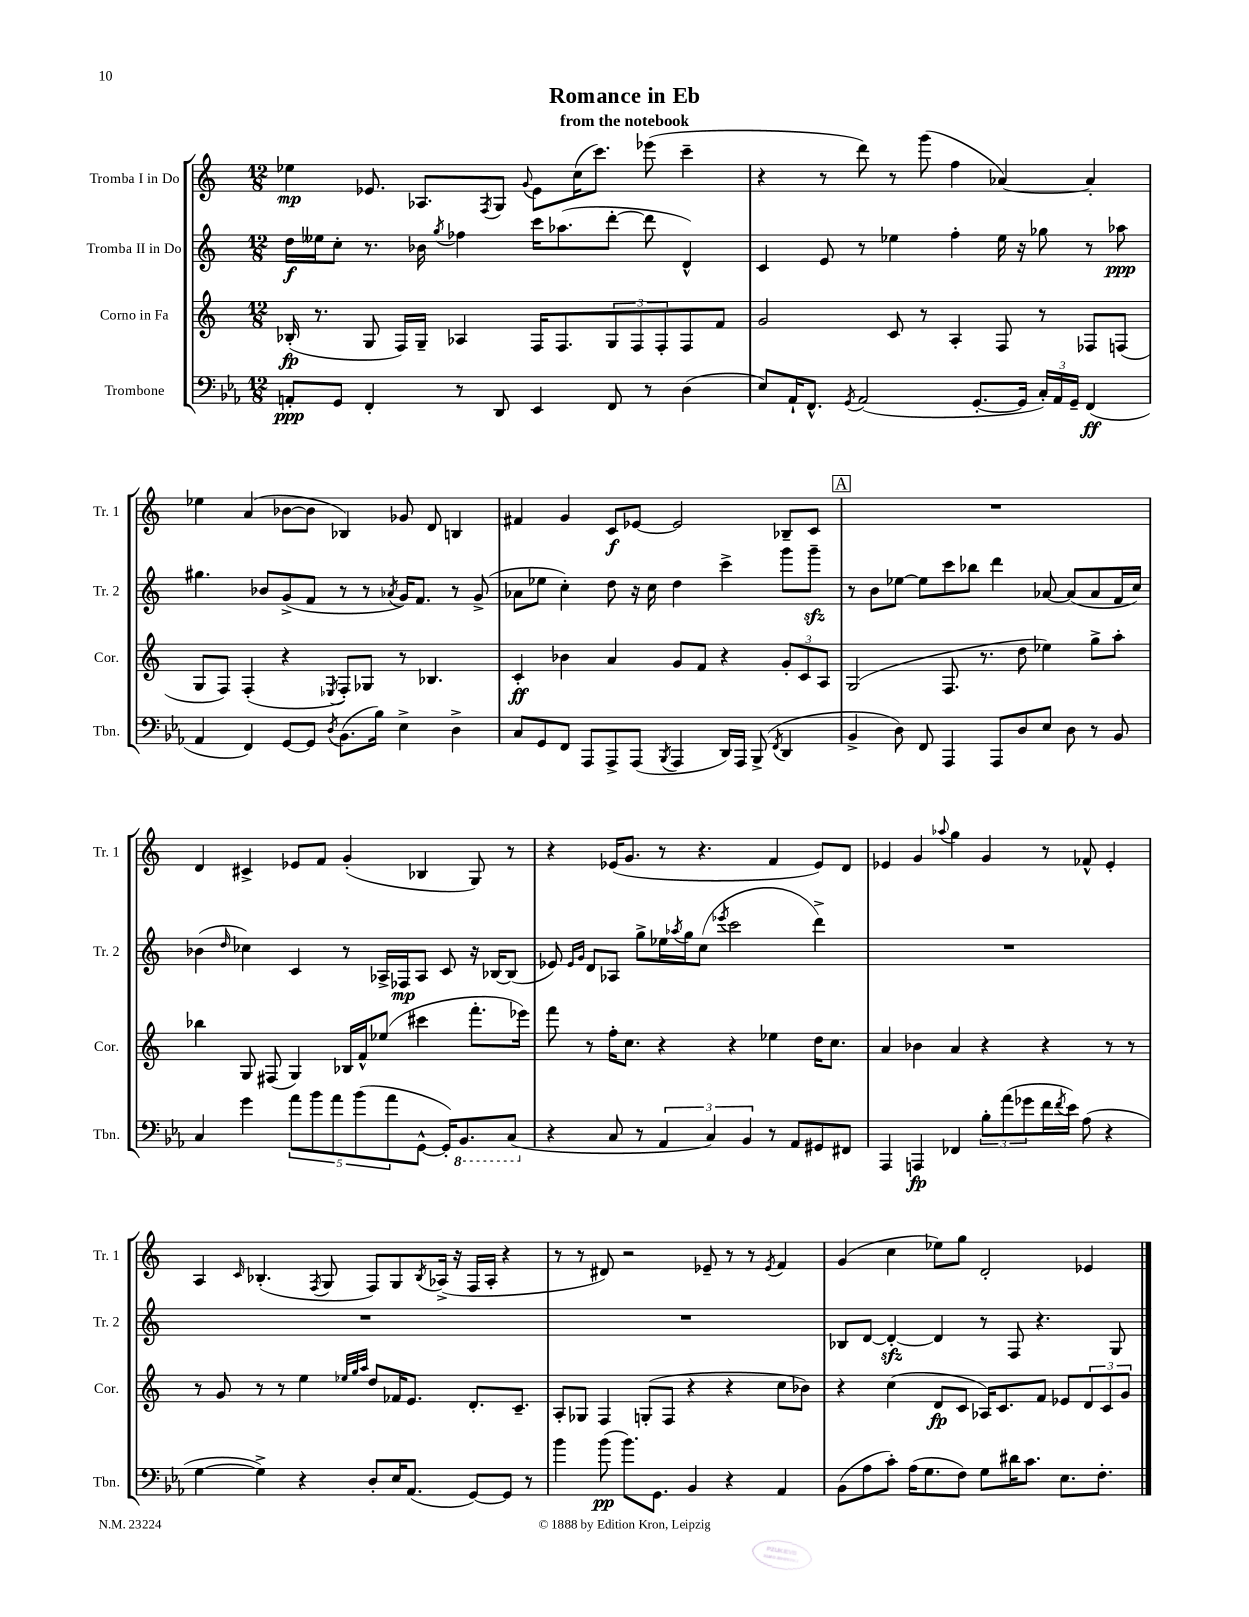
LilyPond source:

\header { title = "Romance in Eb" subtitle = "from the notebook" }
<<
\new StaffGroup <<
\new Staff = "s0" \with { instrumentName = "Tromba I in Do" shortInstrumentName = "Tr. 1" } {
    \clef treble \key c \major \numericTimeSignature \time 12/8
    ees''4\mp ees'8. aes8. \acciaccatura { f8 } g8 \appoggiatura { g'8 } ees'8 c''16( c'''8.) ees'''8( c'''4-- |
    r4 r8 d'''8) r8 g'''8( f''4 aes'4~) aes'4-. |
    ees''4 a'4( bes'8~ bes'8 bes4) ges'8 d'8 b4 |
    fis'4 g'4 c'8\f ees'8~ ees'2 bes8-- c'8 |
    \mark \markup { \box "A" } R1. |
    d'4 cis'4-> ees'8 f'8 g'4-.( bes4 g8) r8 |
    r4 ees'16( g'8. r8 r4. f'4 ees'8) d'8 |
    ees'4 g'4 \appoggiatura { aes''8 } g''4 g'4 r8 fes'8-^ ees'4-. |
    a4 \grace { c'16 } bes4.-.( \acciaccatura { f8 } g8 f8) g8 \acciaccatura { bes8 } aes16->( r16 f16 aes16-. r4 |
    r8 r8 dis'8) r2 ees'8-- r8 r8 \acciaccatura { ees'8 } f'4 |
    g'4( c''4 ees''8) g''8 d'2-. ees'4 \bar "|." |
}
\new Staff = "s1" \with { instrumentName = "Tromba II in Do" shortInstrumentName = "Tr. 2" } {
    \clef treble \key c \major \numericTimeSignature \time 12/8
    d''16\f eeses''16 c''8-. r8. bes'16 \acciaccatura { g''8 } fes''4 c'''16 aes''8.( d'''8~-. d'''8 d'4-^) |
    c'4 e'8 r8 ees''4 f''4-. ees''16 r16 ges''8 r8 aes''8\ppp |
    gis''4. bes'8 g'8->( f'8 r8 r8 \acciaccatura { aes'8 } g'16) f'8. r8 g'8->( |
    aes'8 ees''8 c''4-.) d''8 r16 c''16 d''4 c'''4-> g'''8 g'''8--\sfz |
    \mark \markup { \box "A" } r8 b'8 ees''8~ ees''8 c'''8 bes''8 d'''4 aes'8~ aes'8( aes'8 f'16 c''16) |
    bes'4( \grace { d''16 } ces''4) c'4 r8 aes16-> fes16\mp aes8 c'8 r16 bes16~ bes8( |
    ees'8) \grace { ees'16 g'16 } d'8 aes8 g''8-> ees''16 \acciaccatura { aes''8 } g''16 c''8( \acciaccatura { ees'''8 } c'''2 d'''4->) |
    R1. |
    R1. |
    R1. |
    bes8 d'8~ d'4~-.\sfz d'4 r8 f8 r4. g8 \bar "|." |
}
\new Staff = "s2" \with { instrumentName = "Corno in Fa" shortInstrumentName = "Cor." } {
    \clef treble \key c \major \numericTimeSignature \time 12/8
    bes16-.\fp( r8. g8 f16) g16-- aes4 f16 f8. \tuplet 3/2 { g8 f8 f8-. } f8 f'8 |
    g'2 c'8 r8 a4-. f8 r8 fes8 f8( |
    g8 f8) f4-.( r4 \acciaccatura { ees8 } f8-.) ges8 r8 bes4. |
    c'4-.\ff bes'4 a'4 g'8 f'8 r4 \tuplet 3/2 { g'8-. c'8 a8 } |
    \mark \markup { \box "A" } g2( f8. r8. d''8 ees''4) g''8-> a''8-. |
    bes''4 g8 fis8( g4) bes16 f'16-^ ees''8( cis'''4 f'''8.-. ees'''16) |
    f'''8 r8 f''16-. c''8. r4 r4 ees''4 d''16 c''8. |
    a'4 bes'4 a'4 r4 r4 r8 r8 |
    r8 g'8 r8 r8 e''4 \grace { ees''32 g''32 a''32 } d''8 fes'16 e'8. d'8.-. c'8.-- |
    a8-. ges8 f4 g8-.( f8 r4 r4 c''8 bes'8) |
    r4 c''4( d'8\fp c'8 aes16) c'8. f'8 ees'8 \tuplet 3/2 { d'8 c'8 g'8 } \bar "|." |
}
\new Staff = "s3" \with { instrumentName = "Trombone" shortInstrumentName = "Tbn." } {
    \clef bass \key ees \major \numericTimeSignature \time 12/8
    a,8-.\ppp g,8 f,4-. r8 d,8 ees,4 f,8 r8 d4( |
    ees8) aes,16-! f,8.-^ \acciaccatura { g,8 } aes,2( g,8.~-. g,16 \tuplet 3/2 { c16-.) aes,16 g,16-- } f,4\ff( |
    aes,4 f,4) g,8~ g,8 \acciaccatura { d8 } bes,8.( bes16) ees4-> d4-> |
    c8 g,8 f,8 aes,,8 aes,,8-> aes,,8( \acciaccatura { bes,,8 } aes,,4 d,16) aes,,16 bes,,8->( \acciaccatura { f,8 } d,4 |
    \mark \markup { \box "A" } bes,4-> d8) f,8 aes,,4 aes,,8 d8 ees8 d8 r8 bes,8 |
    c4 g'4 \tuplet 5/4 { aes'8 bes'8 aes'8 bes'8( aes'8 } g,8~-^ g,16-.) \ottava #-1 bes,,8. c,8( \ottava #0 |
    r4 c8 r8 \tuplet 3/2 { aes,4 c4) bes,4 } r8 aes,8 gis,8 fis,8 |
    aes,,4 a,,4\fp fes,4 \tuplet 3/2 { bes8-. aes'8( ges'8 } f'16 \acciaccatura { f'8 } ees'16) aes8( r4 |
    g4~ g4->) r4 d8-. ees16 aes,8.( g,8~) g,8 r8 |
    bes'4 bes'8\pp( bes'8.) g,8. bes,4 r4 aes,4 |
    bes,8( aes8 c'8-.) aes16( g8. f8) g8 dis'16 c'8. ees8. f8.-. \bar "|." |
}
>>
>>
\layout { \context { \Score \remove "Bar_number_engraver" } }
